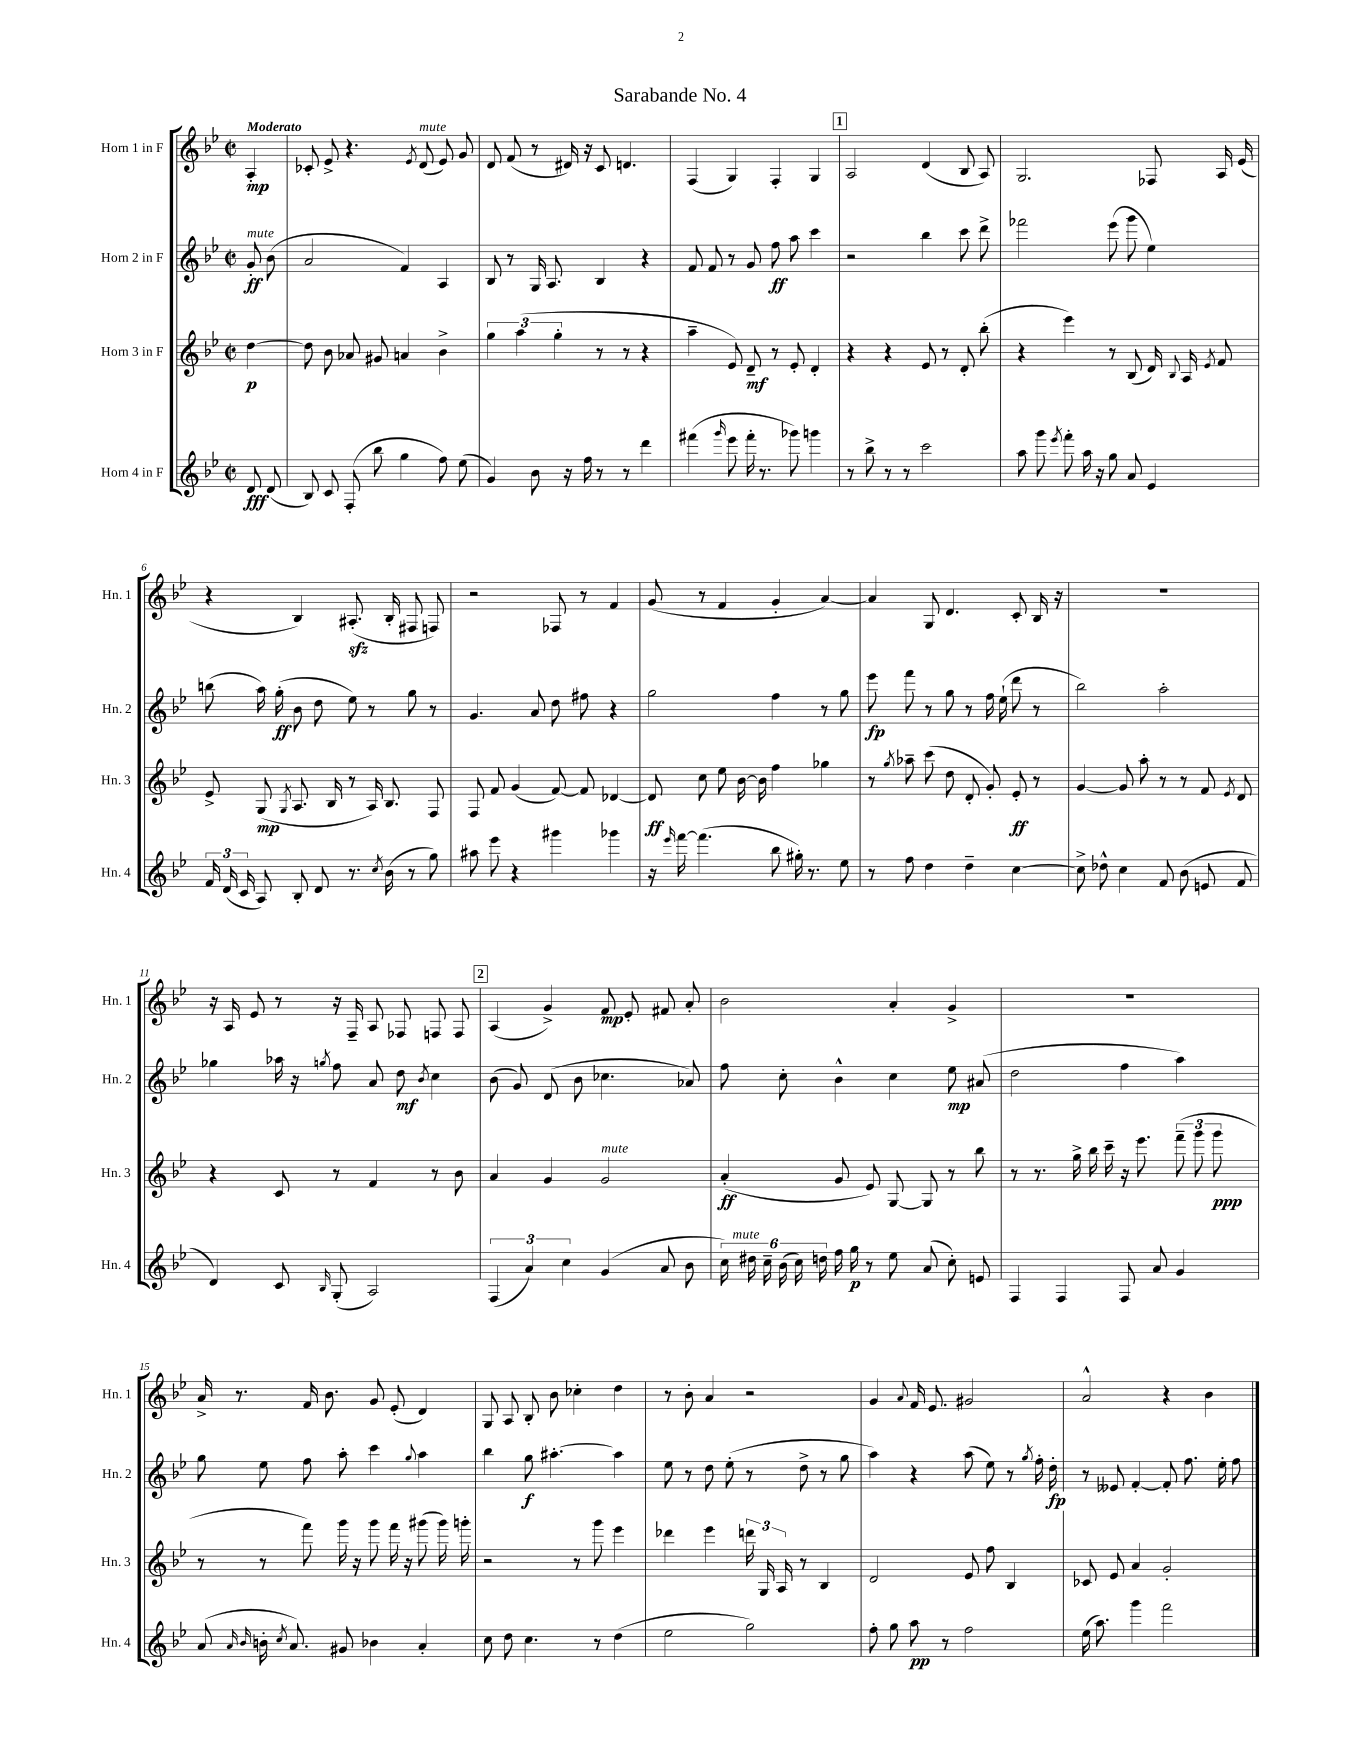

**kern	**dynam	**kern	**dynam	**kern	**dynam	**kern	**dynam
*part4	*part4	*part3	*part3	*part2	*part2	*part1	*part1
*staff4	*staff4	*staff3	*staff3	*staff2	*staff2	*staff1	*staff1
*I"Horn 4 in F	*	*I"Horn 3 in F	*	*I"Horn 2 in F	*	*I"Horn 1 in F	*
*I'Hn. 4	*	*I'Hn. 3	*	*I'Hn. 2	*	*I'Hn. 1	*
*clefG2	*	*clefG2	*	*clefG2	*	*clefG2	*
*k[b-e-]	*	*k[b-e-]	*	*k[b-e-]	*	*k[b-e-]	*
*M2/2	*	*M2/2	*	*M2/2	*	*M2/2	*
*met(c|)	*	*met(c|)	*	*met(c|)	*	*met(c|)	*
=	=	=	=	=	=	=	=
!	!	!	!	!	!	!LO:TX:a:B:t=Moderato	!
!	!	!	!	!LO:TX:a:i:t=mute	!	!	!
8d/	fff	[4dd\	p	8g'/	ff	4A'/	mp
(8d/	.	.	.	(8b-\	.	.	.
=1	=1	=1	=1	=1	=1	=1	=1
8B-/)	.	8dd\]	.	2a/	.	8c-X'/	.
8c/	.	8b-\	.	.	.	8e-^/	.
(8F'/	.	8a-X/	.	.	.	4.r	.
8bb-\	.	8g#X/	.	.	.	.	.
4gg\	.	4an/	.	4f/)	.	.	.
.	.	.	.	.	.	8qe-/	.
!	!	!	!	!	!	!LO:TX:a:i:t=mute	!
.	.	.	.	.	.	(8d/	.
8ff\)	.	4b-^\	.	4A/	.	8e-/)	.
(8ee-\	.	.	.	.	.	8g/	.
=2	=2	=2	=2	=2	=2	=2	=2
4g/)	.	6gg\	.	8B-/	.	8d/	.
.	.	.	.	8r	.	(8f/	.
.	.	(6aa\	.	.	.	.	.
8b-\	.	.	.	16G/	.	8r	.
.	.	.	.	8.A/	.	.	.
.	.	6gg'\	.	.	.	.	.
16r	.	.	.	.	.	16d#X/)	.
16ff\	.	.	.	.	.	16r	.
8r	.	8r	.	4B-/	.	8c/	.
8r	.	8r	.	.	.	4.dn/	.
4ddd\	.	4r	.	4r	.	.	.
=3	=3	=3	=3	=3	=3	=3	=3
(4fff#X\	.	4aa~\	.	8f/	.	(4F/	.
.	.	.	.	8f/	.	.	.
16qqggg/	.	.	.	.	.	.	.
8eee-\	.	8e-/)	.	8r	.	4G/)	.
16fff#'\	.	8d~/	mf	8g/	.	.	.
8.r	.	.	.	.	.	.	.
.	.	8r	.	8ff\	ff	4F'/	.
8ggg-X\)	.	8e-'/	.	8aa\	.	.	.
4gggn\	.	4d'/	.	4ccc\	.	4G/	.
!!LO:REH:place=s1:t=1
=4	=4	=4	=4	=4	=4	=4	=4
8r	.	4r	.	2r	.	2A/	.
8bb-^\	.	.	.	.	.	.	.
8r	.	4r	.	.	.	.	.
8r	.	.	.	.	.	.	.
2ccc\	.	8e-/	.	4bb-\	.	(4d/	.
.	.	8r	.	.	.	.	.
.	.	8d'/	.	8ccc\	.	8B-/	.
.	.	(8bb-'\	.	8ddd^\	.	8A/)	.
=5	=5	=5	=5	=5	=5	=5	=5
8aa\	.	4r	.	2fff-X\	.	2.G/	.
8ggg\	.	.	.	.	.	.	.
8qeee-/	.	.	.	.	.	.	.
8fff'\	.	4eee-\)	.	.	.	.	.
16aa\	.	.	.	.	.	.	.
16r	.	.	.	.	.	.	.
8gg\	.	8r	.	(8eee-\	.	.	.
8a/	.	(8B-/	.	8ggg\	.	.	.
4e-/	.	16d/)	.	4ee-\)	.	8F-X/	.
.	.	8qqB-/	.	.	.	.	.
.	.	16A/	.	.	.	.	.
.	.	8qe-/	.	.	.	.	.
.	.	8f/	.	.	.	16A/	.
.	.	.	.	.	.	(16e-/	.
!!LO:LB:g=z
=6	=6	=6	=6	=6	=6	=6	=6
24f/	.	8e-^/	.	(8bbn\	.	4r	.
(24d/	.	.	.	.	.	.	.
24c/	.	.	.	.	.	.	.
8A/)	.	(8G/	mp	16aa\)	.	.	.
.	.	.	.	(16gg'\	ff	.	.
.	.	8qG/	.	.	.	.	.
8B-'/	.	8.A/	.	8b-\	.	4B-/)	.
8d/	.	.	.	8dd\	.	.	.
.	.	16B-/	.	.	.	.	.
8.r	.	8r	.	8ee-\)	.	(8.A#Xzz'/	.
.	.	16A/)	.	8r	.	.	.
8qcc/	.	.	.	.	.	.	.
(16b-\	.	8.B-/	.	.	.	16B-'/	.
8r	.	.	.	8gg\	.	8F#X/	.
8gg\)	.	8F/	.	8r	.	8Fn/)	.
=7	=7	=7	=7	=7	=7	=7	=7
8aa#X\	.	8F/	.	4.g/	.	2r	.
8eee-\	.	8f/	.	.	.	.	.
4r	.	(4g/	.	.	.	.	.
.	.	.	.	8a/	.	.	.
4ggg#X\	.	[8f/)	.	8dd\	.	8F-X/	.
.	.	8f/]	.	8ff#X\	.	8r	.
4ggg-X\	.	[4d-X/	.	4r	.	4f/	.
=8	=8	=8	=8	=8	=8	=8	=8
16r	.	8d-/]	ff	2gg\	.	(8g/	.
16qqeee-/	.	.	.	.	.	.	.
[16fff\	.	.	.	.	.	.	.
(4.fff\]	.	8cc\	.	.	.	8r	.
.	.	8ee-\	.	.	.	4f/	.
.	.	[16b-\	.	.	.	.	.
.	.	16b-\]	.	.	.	.	.
8bb-\	.	4ff\	.	4ff\	.	4g'/	.
16gg#X'\)	.	.	.	.	.	.	.
8.r	.	.	.	.	.	.	.
.	.	4gg-X\	.	8r	.	[4a/)	.
8ee-\	.	.	.	8gg\	.	.	.
=9	=9	=9	=9	=9	=9	=9	=9
8r	.	8r	.	8eee-\	fp	4a/]	.
.	.	8qgg/	.	.	.	.	.
8ff\	.	8aa-X~\	.	8fff\	.	.	.
4dd\	.	(8ccc\	.	8r	.	8G/	.
.	.	8dd\	.	8gg\	.	4.d/	.
4dd~\	.	8d'/	.	8r	.	.	.
.	.	8g'/)	.	16ff\	.	.	.
.	.	.	.	(16ee-`\	.	.	.
[4cc\	.	8e-'/	ff	8ddd\	.	8c'/	.
.	.	8r	.	8r	.	16B-/	.
.	.	.	.	.	.	16r	.
=10	=10	=10	=10	=10	=10	=10	=10
8cc^\]	.	[4g/	.	2bb-\)	.	1r	.
8dd-X^^\	.	.	.	.	.	.	.
4cc\	.	8g/]	.	.	.	.	.
.	.	8aa'\	.	.	.	.	.
8f/	.	8r	.	2aa'\	.	.	.
(8b-\	.	8r	.	.	.	.	.
8en/	.	8f/	.	.	.	.	.
.	.	8qe-/	.	.	.	.	.
8f/	.	8d/	.	.	.	.	.
!!LO:LB:g=z
=11	=11	=11	=11	=11	=11	=11	=11
4d/)	.	4r	.	4gg-X\	.	16r	.
.	.	.	.	.	.	16A/	.
.	.	.	.	.	.	8e-/	.
8c/	.	8c/	.	16aa-X\	.	8r	.
.	.	.	.	16r	.	.	.
16qqB-/	.	.	.	8qggn/	.	.	.
(8G'/	.	8r	.	8ff\	.	16r	.
.	.	.	.	.	.	16F~/	.
2A/)	.	4f/	.	8a/	.	8A/	.
.	.	.	.	8dd\	mf	8F-X/	.
.	.	.	.	8qb-/	.	.	.
.	.	8r	.	4cc\	.	8Fn/	.
.	.	8b-\	.	.	.	8F/	.
!!LO:REH:place=s1:t=2
=12	=12	=12	=12	=12	=12	=12	=12
(6F/	.	4a/	.	(8b-\	.	(4A/	.
.	.	.	.	8g/)	.	.	.
6a/)	.	.	.	.	.	.	.
.	.	4g/	.	(8d/	.	4g^/)	.
6cc\	.	.	.	.	.	.	.
.	.	.	.	8b-\	.	.	.
!	!	!LO:TX:a:i:t=mute	!	!	!	!	!
(4g/	.	2g/	.	4.cc-X\	.	8f/	mp
.	.	.	.	.	.	8e-'/	.
8a/	.	.	.	.	.	8f#X/	.
8b-\	.	.	.	8a-X/)	.	8a'/	.
=13	=13	=13	=13	=13	=13	=13	=13
24cc\)	.	(4a'/	ff	8ff\	.	2b-\	.
!LO:TX:a:i:t=mute	!	!	!	!	!	!	!
24dd#X\	.	.	.	.	.	.	.
24cc~\	.	.	.	.	.	.	.
(24b-\	.	.	.	8cc'\	.	.	.
24cc\)	.	.	.	.	.	.	.
24ddn\	.	.	.	.	.	.	.
16ff\	.	8g/	.	4b-^^\	.	.	.
16gg\	p	.	.	.	.	.	.
8r	.	8e-/)	.	.	.	.	.
8ee-\	.	[8G/	.	4cc\	.	4a'/	.
(8a/	.	8G/]	.	.	.	.	.
8cc'\)	.	8r	.	8ee-\	mp	4g^/	.
8en/	.	8bb-\	.	(8a#X/	.	.	.
=14	=14	=14	=14	=14	=14	=14	=14
4F/	.	8r	.	2dd\	.	1r	.
.	.	8.r	.	.	.	.	.
4F/	.	.	.	.	.	.	.
.	.	16gg^\	.	.	.	.	.
.	.	16bb-\	.	.	.	.	.
.	.	16ccc~\	.	.	.	.	.
8F/	.	16r	.	4ff\	.	.	.
.	.	8.eee-\	.	.	.	.	.
8a/	.	.	.	.	.	.	.
4g/	.	(12fff~\	.	4aa\)	.	.	.
.	.	12ggg\	.	.	.	.	.
.	.	12ggg\	ppp	.	.	.	.
!!LO:LB:g=z
=15	=15	=15	=15	=15	=15	=15	=15
(8a/	.	8r	.	8gg\	.	16a^/	.
.	.	.	.	.	.	8.r	.
16qqa/	.	.	.	.	.	.	.
16qqb-/	.	.	.	.	.	.	.
16bn'\	.	8r	.	8ee-\	.	.	.
8qcc/	.	.	.	.	.	.	.
8.a/)	.	.	.	.	.	.	.
.	.	8fff\)	.	8ff\	.	16f/	.
.	.	.	.	.	.	8.b-\	.
8g#X/	.	16ggg\	.	8aa'\	.	.	.
.	.	16r	.	.	.	.	.
4b-X\	.	8ggg\	.	4ccc\	.	8g/	.
.	.	16fff\	.	.	.	(8e-'/	.
.	.	16r	.	.	.	.	.
.	.	.	.	8qqgg/	.	.	.
4a'/	.	(8ggg#X\	.	4aa\	.	4d/)	.
.	.	16ggg#\)	.	.	.	.	.
.	.	16gggn'\	.	.	.	.	.
=16	=16	=16	=16	=16	=16	=16	=16
8cc\	.	2r	.	4bb-\	.	8G/	.
8dd\	.	.	.	.	.	8A/	.
4.cc\	.	.	.	8gg\	f	8B-'/	.
.	.	.	.	[4.aa#X'\	.	8b-\	.
.	.	8r	.	.	.	4cc-X'\	.
8r	.	8ggg\	.	.	.	.	.
(4dd\	.	4eee-\	.	4aa#\]	.	4dd\	.
=17	=17	=17	=17	=17	=17	=17	=17
2ee-\	.	4ddd-X\	.	8ee-\	.	8r	.
.	.	.	.	8r	.	8b-'\	.
.	.	4eee-\	.	8dd\	.	4a/	.
.	.	.	.	(8ee-'\	.	.	.
2gg\)	.	24dddn\	.	8r	.	2r	.
.	.	24G/	.	.	.	.	.
.	.	24A/	.	.	.	.	.
.	.	8r	.	8dd^\	.	.	.
.	.	4B-/	.	8r	.	.	.
.	.	.	.	8gg\	.	.	.
=18	=18	=18	=18	=18	=18	=18	=18
8ff'\	.	2d/	.	4aa\)	.	4g/	.
8gg\	.	.	.	.	.	.	.
.	.	.	.	.	.	8qqa/	.
8aa\	pp	.	.	4r	.	16f/	.
.	.	.	.	.	.	8.e-/	.
8r	.	.	.	.	.	.	.
2ff\	.	8e-/	.	(8aa\	.	2g#X/	.
.	.	8ff\	.	8ee-\)	.	.	.
.	.	4B-/	.	8r	.	.	.
.	.	.	.	8qgg/	.	.	.
.	.	.	.	16ff'\	.	.	.
.	.	.	.	16dd'\	fp	.	.
=19	=19	=19	=19	=19	=19	=19	=19
(16ee-\	.	8c-X/	.	8r	.	2a^^/	.
8.aa\)	.	.	.	.	.	.	.
.	.	8e-/	.	8e--X/	.	.	.
4ggg\	.	4a/	.	[4f'/	.	.	.
2fff\	.	2g'/	.	8f'/]	.	4r	.
.	.	.	.	8.ff\	.	.	.
.	.	.	.	.	.	4b-\	.
.	.	.	.	16ee-'\	.	.	.
.	.	.	.	8ff\	.	.	.
==	==	==	==	==	==	==	==
*-	*-	*-	*-	*-	*-	*-	*-
